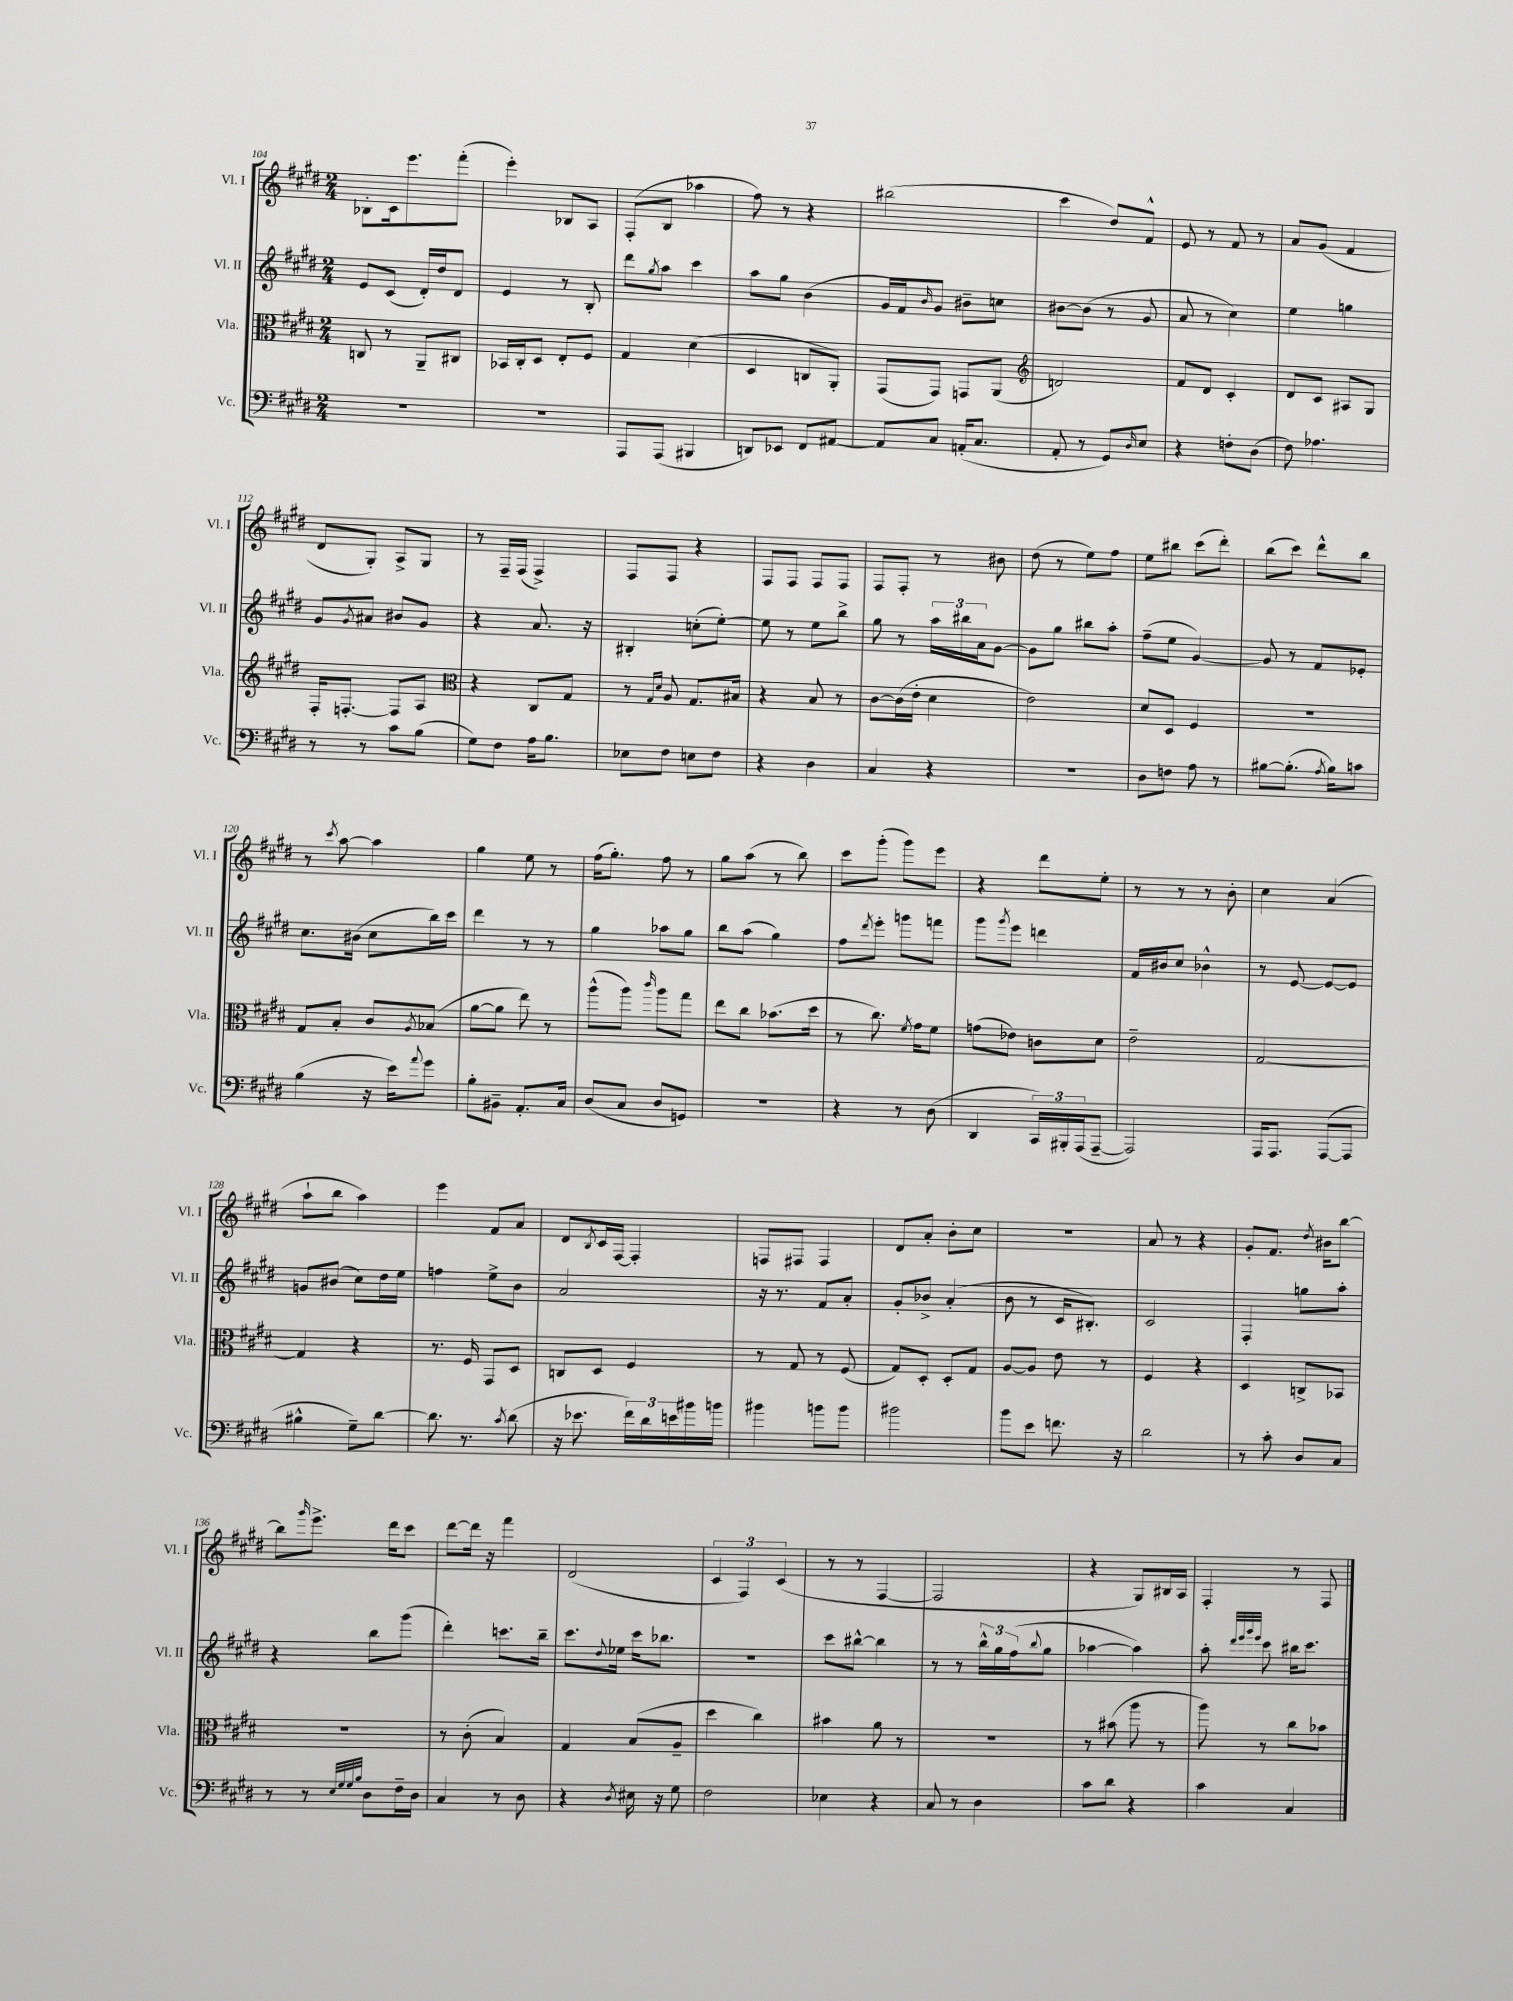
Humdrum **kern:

**kern	**kern	**kern	**kern
*staff4	*staff3	*staff2	*staff1
*clefF4	*clefC3	*clefG2	*clefG2
*k[f#c#g#d#]	*k[f#c#g#d#]	*k[f#c#g#d#]	*k[f#c#g#d#]
*M2/4	*M2/4	*M2/4	*M2/4
2r	8C	8e	8B-'
.	8r	(8c#	16c#
.	.	.	8.eee
.	8AA~	16d#')	.
.	.	16dd#	.
.	8C#	8d#	(8fff#'
=	=	=	=
2r	16BB-	4e	4eee')
.	16C#'	.	.
.	8D#	.	.
.	8E'	8r	8B-
.	8F#	8B'	8A
=	=	=	=
8AAA	4G#	8ddd#	(8F#'
.	.	8qgg#	.
(8AAA	.	8aa	8B
4BBB#	(4d#	4ccc#	4aa-
=	=	=	=
8DD)	4D#	8aa	8ff#)
8EE-	.	8gg#	8r
8FF#	8C	(4b	4r
[8AA#	8AA')	.	.
=	=	=	=
8AA#]	(8GG#	16g#	(2bb#
.	.	16f#)	.
.	.	16qqb	.
8C#	8GG#)	8g#	.
(16AA'	8GG	8b#~	.
8.C#	.	.	.
.	(8AA	8cc	.
=	=	=	=
*	*clefG2	*	*
8AA'	2d)	[8b#	4ccc#
8r	.	(8b#]	.
8GG#)	.	8r	8dd#)
16qqD#	.	.	.
8E	.	8g#	8f#^^
=	=	=	=
4r	8f#	8a	8e
.	8d#	8r	8r
8F'	4c#'	4cc#)	8f#
(8D#	.	.	8r
=	=	=	=
8F#)	8d#	4ee	8a
4.A-	8c#	.	(8g#
.	8A#	4gg	4f#
.	8G#	.	.
=	=	=	=
8r	16F#'	8g#	8d#
.	[8.F'	.	.
.	.	8qg#	.
8r	.	8a#	8G#')
8c#	8F]	8b#	8A^
(8B	8A	8g#	8G#
=	=	=	=
*	*clefC3	*	*
8G#)	4r	4r	8r
8F#	.	.	16F#~
.	.	.	(16F#
16A	8C#	8.a	4F#^)
8.B	.	.	.
.	8G#	.	.
.	.	16r	.
=	=	=	=
8E-	8r	4B#'	8F#
.	16qqG#	.	.
.	16qqd#	.	.
8F#	8A	.	8F#
8E	8.G#	(8cc'	4r
8F#	.	[8ee')	.
.	16B#	.	.
=	=	=	=
4r	4r	8ee]	8F#
.	.	8r	8F#
4D#	8B	8ee	8F#
.	8r	8bb^	8F#
=	=	=	=
4C#	[8c#	8gg#	8F#
.	(16c#]	8r	8F#'
.	16e'	.	.
4r	4d#	24aa	8r
.	.	24bb#	.
.	.	24a	.
.	.	[8g#	8b#
=	=	=	=
2r	2e)	8g#]	(8dd#
.	.	8gg#	8r
.	.	8bb#	8ee)
.	.	8aa'	8ff#
=	=	=	=
8D#	8d#	(8ff#~	8ee
8F	8D#	8ee	8bb#
8A	4F#	[4g#)	(8ccc#
8r	.	.	8ddd#')
=	=	=	=
[8B#	2r	8g#]	(8bb
(8.B#']	.	8r	8ccc#)
.	.	8f#	8ddd#^^
8qA	.	.	.
16B#)	.	.	.
8c	.	8e-'	8bb
=	=	=	=
(4B	8G#	8.cc#	8r
.	.	.	8qccc#
.	8B'	.	[8aa
.	.	(16b#	.
16r	8c#	8cc#	4aa]
16e)	.	.	.
8qqa	8qA	.	.
8g#	(8B-	16bb)	.
.	.	16ccc#	.
=	=	=	=
8B'	[8a	4ddd#	4gg#
8BB#~	8a]	.	.
8.AA'	8ee)	8r	8ee
.	8r	8r	8r
16C#	.	.	.
=	=	=	=
(8D#	(8aa^^	4gg#	(16ff#
.	.	.	8.gg#')
8C#	8aa)	.	.
.	16qqccc#	.	.
8D#	8aa	8aa-	8ff#
8GG)	8gg#	8gg#	8r
=	=	=	=
2r	8ee	8bb	8gg#
.	8cc#	(8aa	(8aa
.	(8.b-	4gg#)	8r
.	.	.	8bb)
.	16dd#	.	.
=	=	=	=
4r	8r	8ff#	8ccc#
.	.	8qddd#	.
.	8.cc#)	8eee'	(8ggg#'
8r	.	8ggg	8ggg#)
.	8qf#	.	.
.	16g#	.	.
(8D#	8f#	8fff	8eee
=	=	=	=
4DD#	(8g	8ggg#	4r
.	.	8qggg#	.
.	8e-)	8eee	.
24CC#)	8c	4ddd	8ddd#
24BBB#'	.	.	.
(24AAA	.	.	.
[8AAA~	8d#	.	8ee'
=	=	=	=
2AAA])	2e~	16f#	8r
.	.	16b#	.
.	.	8cc#	8r
.	.	4b-^^	8r
.	.	.	8b'
=	=	=	=
16AAA	[2G#	8r	4cc#
8.AAA	.	.	.
.	.	[8e	.
([8AAA	.	8e_	(4a
8AAA]	.	8e]	.
=	=	=	=
4B#^^	4G#]	8g	8aa`
.	.	(8b#	8bb
8G#~)	4r	8cc#)	4aa)
[8d#	.	16dd#	.
.	.	16ee	.
=	=	=	=
8.d#]	8.r	4ff	4eee
8.r	16F#	.	.
.	8GG#	8ee^	8f#
8qc#	.	.	.
(8d#	8D#	8b	8a
=	=	=	=
16r	8C	2a	8d#
8.e-	.	.	.
.	.	.	8qB
.	8D#	.	16c#
.	.	.	[16F#
24f#)	4F#	.	4F#']
24d#	.	.	.
24e	.	.	.
16b#	.	.	.
16b	.	.	.
=	=	=	=
4b#	8r	16r	8F
.	.	8.r	.
.	8G#	.	8F#
8b	8r	8f#	4F#
8b	(8F#	8a'	.
=	=	=	=
2b#	8G#)	8g#'	8d#
.	8D#'	8b-^	8a'
.	8D#'	(4a'	8b'
.	8G#	.	8cc#
=	=	=	=
8b	[8A	8b	2r
8e	8A]	8r	.
8.f	8e	16c#	.
.	.	8.B#')	.
.	8r	.	.
16r	.	.	.
=	=	=	=
2d#	4F#	2c#	8a
.	.	.	8r
.	4r	.	4r
=	=	=	=
8r	4D#	4F#'	8g#'
8c#'	.	.	8.f#
8D#	8C^	8gg	.
.	.	.	8qdd#
.	.	.	16b#
8C#	8BB-	8aa'	[8bb
=	=	=	=
8r	2r	4r	8bb]
.	.	.	16qqggg#
8r	.	.	8.eee^
32qqE	.	.	.
32qqG#	.	.	.
32qqG#	.	.	.
32qqB	.	.	.
8D#	.	8bb	.
.	.	.	16ddd#
16F#~	.	(8ggg#	8ccc#
16D#	.	.	.
=	=	=	=
4C#	8r	4ddd#')	[8ddd#
.	(8c#'	.	16ddd#]
.	.	.	16r
8r	4B)	8.ccc	4fff#
8D#	.	.	.
.	.	16bb~	.
=	=	=	=
4r	4G#	8.ccc#	(2d#
.	.	8qqdd#	.
.	.	16ee-	.
8qD#	.	.	.
16E#	(8B	16ccc#	.
16r	.	8.bb-	.
8G#	8A~	.	.
=	=	=	=
2F#	4dd#	2r	6c#
.	.	.	6F#)
.	4cc#)	.	.
.	.	.	(6c#
=	=	=	=
4E-	4b#	8ccc#	8r
.	.	[8bb#^^	8r
4r	8a	4bb#]	[4F#
.	8r	.	.
=	=	=	=
8C#	2r	8r	2F#]
8r	.	8r	.
4D#	.	24bb^^	.
.	.	24gg#	.
.	.	(24ff#	.
.	.	8qqbb	.
.	.	8gg#	.
=	=	=	=
8c#	8r	[4aa-	4r
8d#	(8b#	.	.
4r	8aa	4aa-])	8G#)
.	8r	.	16B#
.	.	.	16A
=	=	=	=
4c#	8aa)	8aa'	4F#'
.	.	32qqddd#	.
.	.	32qqeee	.
.	.	32qqggg#	.
.	.	32qqeee	.
.	8r	8ccc#	.
4C#	8cc#	16bb#	8r
.	.	8.ccc#	.
.	8b-	.	8F#
==	==	==	==
*-	*-	*-	*-
